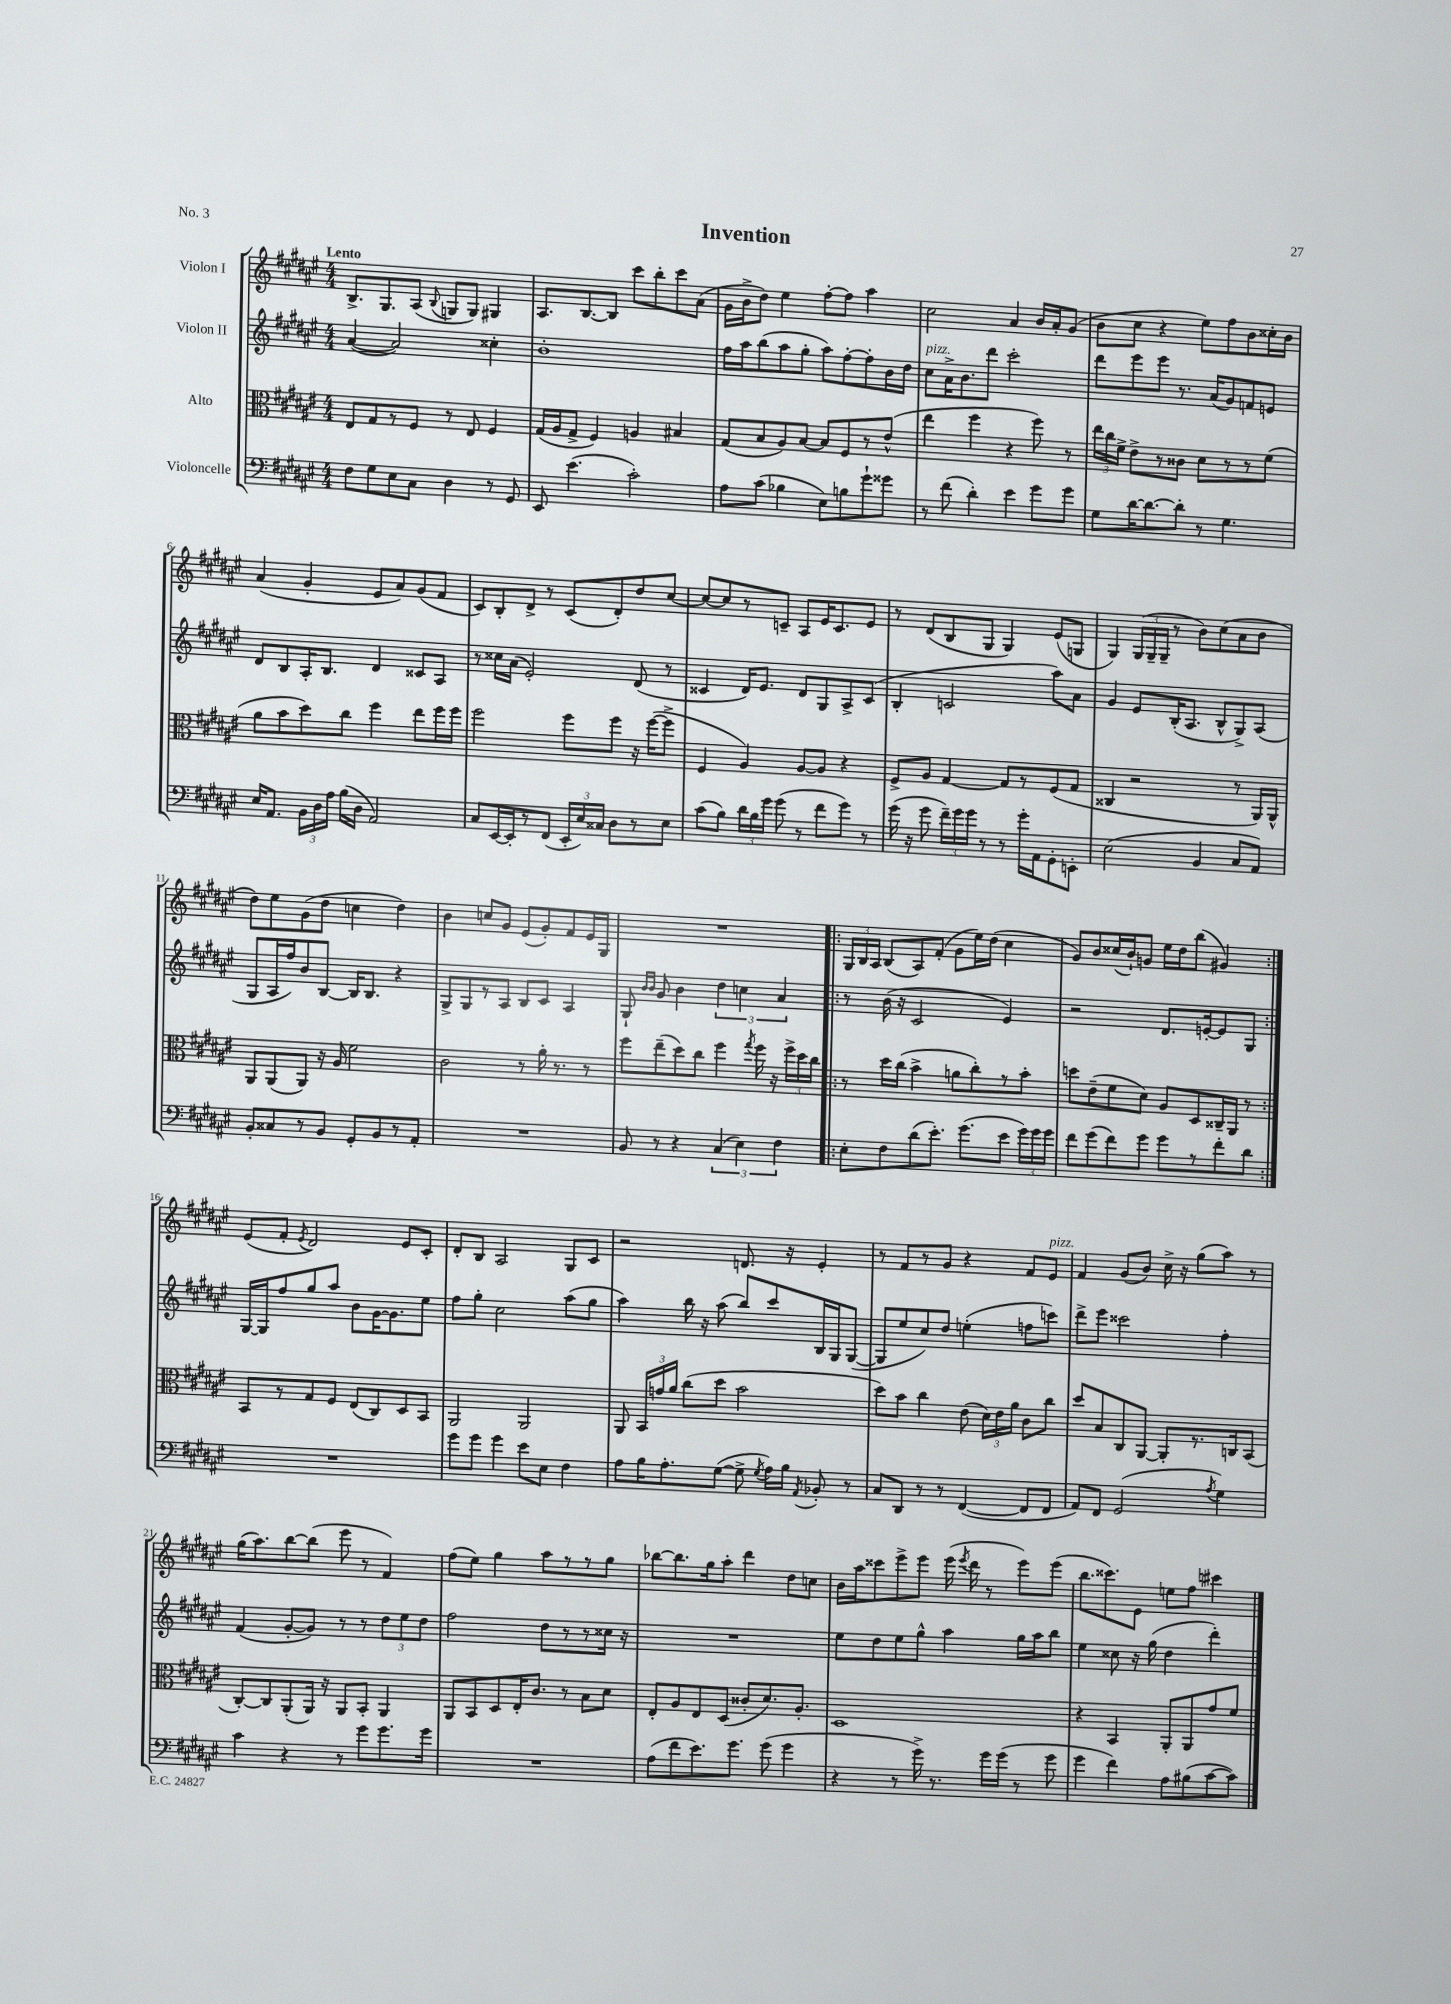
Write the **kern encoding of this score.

**kern	**kern	**kern	**kern
*staff4	*staff3	*staff2	*staff1
*clefF4	*clefC3	*clefG2	*clefG2
*k[f#c#g#d#a#e#]	*k[f#c#g#d#a#e#]	*k[f#c#g#d#a#e#]	*k[f#c#g#d#a#e#]
*M4/4	*M4/4	*M4/4	*M4/4
8F#	8E#	([4a#	8.B^
8G#	8G#	.	.
.	.	.	8.G#
8E#	8r	2a#])	.
8C#	8F#	.	(8A#
.	.	.	8qqB
4D#	8r	.	8G
.	8E#	.	8G)
8r	4F#	4cc##'	4G#
8GG#	.	.	.
=	=	=	=
8EE#	(16G#	1b'	8.A#
.	16A#	.	.
(4.e#	8G#^	.	.
.	.	.	[8.B
.	4F#)	.	.
.	.	.	8B]
2c#')	4A	.	8ccc#
.	.	.	8bb'
.	4B#	.	8ccc#
.	.	.	(8a#
=	=	=	=
8A#	(8G#	16ff#	16g#
.	.	16aa#	16b^
(8c#	8B	(8bb	8dd#)
4B-	8A#)	8aa#	4ee#
.	[8B	8gg#'	.
8E#)	8B]	8aa#)	[8ff#'
8B	8F#	[8ff#'	8ff#]
8g#`	8r	8ff#']	4aa#
8g##	(8e#^^	16b	.
.	.	16dd#	.
=	=	=	=
8r	4ee#	8cc#	2cc#
(8f#	.	16a#^	.
.	.	8.b	.
4d#')	4ff#	.	.
.	.	8ddd#	.
4e#	4r	2ccc#'	4a#
8g#	8ff#)	.	16b
.	.	.	16a#'
8g#	8r	.	(8g#
=	=	=	=
8G#	24ee#	8ddd#	8b
.	24cc#	.	.
.	24f#^	.	.
[16d#	8e#^	8eee#	8cc#
8.d#_	.	.	.
.	8r	8eee#	4r
8d#']	8c##	8.r	.
8r	8d#	.	8ee#)
.	.	(16a#	.
4.G#	8r	8g#)	8ff#
.	8r	8f	8b
.	(8f#	8e	16cc##'
.	.	.	16b
=	=	=	=
16E#	8a#	8d#	(4a#
8.AA#	.	.	.
.	8b	8B	.
24BB	8dd#)	16A#'	4g#'
24D#	.	.	.
.	.	8.B	.
24A#	.	.	.
(16B	8cc#	.	.
16D#	.	.	.
2AA#)	4ff#	4d#	8e#
.	.	.	8a#)
.	8ee#	8c##	(8g#
.	16ff#	8A#	8f#
.	16ff#	.	.
=	=	=	=
8C#	2ff#	8r	8c#)
[16EE#	.	16cc##	8B'
16EE#']	.	(16a#	.
8r	.	2e#')	8d#^
(8FF#	.	.	8r
24EE#'	8ff#	.	(8c#
24E#)	.	.	.
24C##	.	.	.
8D#	8ff#	.	8d#')
8r	16r	(8d#	8dd#
.	([16ff#	.	.
8E#	8ff#^]	8r	[8cc#
=	=	=	=
(8c#	4F#	4c##	8cc#_
8B)	.	.	8cc#]
24d#	4A#)	16d#)	8r
24B	.	.	.
.	.	8.e#	.
24g#	.	.	.
(8g#	.	.	8c~
8r	[8A#	8d#	8A#
8f#	8A#]	8G#	16e#
.	.	.	8.c
8g#)	4r	8A#^	.
8r	.	(8c##	8e#
=	=	=	=
(16g#	8F#^	4B'	8r
16r	.	.	.
8g#	8A#	.	(8d#
24f#~)	[4G#	2c	8B
24g#	.	.	.
24g#	.	.	.
8r	.	.	8G#
8r	8G#]	.	4G#)
16g#'	8r	.	.
16AA#	.	.	.
8GG#'	(8F#	8aa#)	(8e#
8EE'	8G#	8a#	8G
=	=	=	=
(2E#	4C##	4g#	4G#)
.	2r	8e#	(24G#
.	.	.	24G#~
.	.	.	24G#~
.	.	(16B'	8r
.	.	8.A#	.
4BB	.	.	8b)
.	.	8B^^	(8cc#
8C#	8r	8G#^)	8a#
8AA#)	16AA#)	(8A#	8b
.	16AA#^^	.	.
=	=	=	=
8BB'	8AA#	8G#	8dd#)
8C##	(8AA#	16A#	8ee#
.	.	16ff#)	.
8r	8AA#)	8b	(8g#
8BB	16r	[8B	8dd#
.	16A#	.	.
8GG#'	2f#	16B]	4cc
.	.	8.B	.
8BB	.	.	.
8r	.	4r	4dd#)
8AA#'	.	.	.
=	=	=	=
1r	2c#	8G#^	4b
.	.	8G#	.
.	.	8r	8cc
.	.	8A#	8g#
.	8r	8B	(8e#
.	16a#'	8c#	8g#')
.	8.r	.	.
.	.	4A#	8f#
.	8r	.	16e#
.	.	.	16G#
=	=	=	=
8BB	8ff#	8G#`	1r
.	.	16qqb	.
.	.	16qqb	.
8r	(8ee#~	8g#	.
4r	8dd#)	4b	.
.	8cc#	.	.
(6C#	4ff#	6dd#	.
6E#)	.	6cc	.
.	8qgg#	.	.
.	16ff#	.	.
.	16r	.	.
6F#	.	6a#	.
.	24ff#^	.	.
.	24dd#	.	.
.	24cc#	.	.
=!|:	=!|:	=!|:	=!|:
8E#'	8r	8r	24G#
.	.	.	24B
.	.	.	24A#
8F#	16dd#	(16b	(8B
.	(16cc#	16r	.
(8d#	4b^	2c#	8A#)
8.e#')	.	.	(8f#'
.	8a	.	8g#
(8.g#	.	.	.
.	8cc#')	.	16ee#)
.	.	.	(16dd#
8e#	8r	4e#)	4cc#
24g#)	8b'	.	.
24g#	.	.	.
24g#	.	.	.
=	=	=	=
8f#	8dd	2r	8g#)
(8g#	(8e#~	.	8b
8f#)	8f#	.	(16cc##
.	.	.	16b`)
8g#	8d#)	.	8g
8g#	8A#	8.d#	16ee#
.	.	.	16dd#
8r	8D#	.	(8bb
.	.	[16e'	.
8f#'	16C##~	8e]	4g#)
.	16AA#	.	.
8d#	8r	8G#	.
=:|!	=:|!	=:|!	=:|!
1r	8BB	[16G#	(8e#
.	.	16G#]	.
.	8r	8ff#	8f#'
.	.	.	8qe#
.	8G#	8gg#	2d#)
.	8F#	8aa#	.
.	(8E#	8b	.
.	8C#)	[16g#	.
.	.	8.g#]	.
.	8D#	.	8e#
.	8BB	8ee#	8c#'
=	=	=	=
8g#	2AA#	8ff#	8d#'
8g#	.	8gg#'	8B
4g#	.	2cc#	2A#
8e#	2AA#	.	.
8E#	.	.	.
4F#	.	(8aa#	8G#
.	.	8gg#	8c#
=	=	=	=
8A#	8AA#	4aa#)	2r
16B	24BB	.	.
.	24g	.	.
8.A#'	.	.	.
.	24a#	.	.
.	(8cc#	16bb	.
.	.	16r	.
([8G#	8dd#	(8aa#	.
8G#^]	2b	8bb)	8.d
8qG#	.	.	.
16A#)	.	8ccc#	.
16B	.	.	16r
8qAA#	.	.	.
8BB-'	.	16B	4e#'
.	.	16G#	.
8r	.	([8G#	.
=	=	=	=
8C#	8dd#)	8G#]	8r
8DD#	8b	8ee#	8f#
8r	4cc#	8cc#)	8r
8r	.	8dd#	8g#
([4FF#	(8e#	(4ee'	4r
.	24d#)	.	.
.	24e#	.	.
.	24a#	.	.
8FF#]	8c#	8ff	8f#
8FF#	8cc#	8ccc)	8e#
=	=	=	=
8AA#)	8dd#	8ddd#^	4f#
8FF#	8B	8eee#	.
(2GG#	8C#	2ccc##	(8g#
.	[8AA#	.	8b)
.	8AA#']	.	16cc#^
.	.	.	16r
.	8.r	.	(8gg#
8qA#	.	.	.
4G#)	.	4ff#'	8aa#)
.	16C	.	.
.	(8BB	.	8r
=	=	=	=
4c#	[8C#')	(4f#	(16gg#
.	.	.	8.aa#)
.	8C#]	.	.
4r	(8AA#'	[8g#'	[8bb
.	16AA#)	8g#])	(8bb]
.	16r	.	.
8r	8AA#	8r	8eee#
8g#	8BB'	8r	8r
8.g#	4AA#	12dd#	4f#)
.	.	12ee#	.
.	.	12dd#	.
16g#	.	.	.
=	=	=	=
1r	8AA#	2ff#	(8ff#
.	8BB	.	8ee#)
.	8D#	.	4gg#
.	16E#'	.	.
.	8.c#	.	.
.	.	8dd#	8aa#
.	8r	8r	8r
.	8B	8r	8r
.	8d#	16cc##	8gg#
.	.	16r	.
=	=	=	=
(8A#	8E#'	1r	[8bb-
8f#	8A#	.	8.bb-]
8.e#)	8E#	.	.
.	.	.	16gg#
.	(8D#	.	8aa#'
8.g#	.	.	.
.	8c##'	.	4ddd#
(8g#	8.d#)	.	.
4g#	.	.	8dd#
.	8.A#'	.	.
.	.	.	8cc
=	=	=	=
4r	1D#	8ee#	16b
.	.	.	16aa#
.	.	8dd#	8ccc##
8r	.	8ee#	8eee#^
16g#^)	.	8gg#^^	8eee#
8.r	.	.	.
.	.	4aa#	(16eee#
.	.	.	8qeee#
.	.	.	16ddd#
16g#	.	.	8r
(16g#	.	.	.
8r	.	16gg#	8eee#)
.	.	16aa#	.
8g#	.	8bb	(8eee#
=	=	=	=
4g#	4r	4ee#	8.bb
.	.	.	8.ccc##)
4f#)	4BB	8cc##	.
.	.	16r	8e#
.	.	(16gg#	.
8A#	8AA#'	4dd#	8ee
(8B#	8AA#	.	8ff#
[8c#	8g#	4ddd#')	4ccc#
8c#])	8f#	.	.
==	==	==	==
*-	*-	*-	*-
